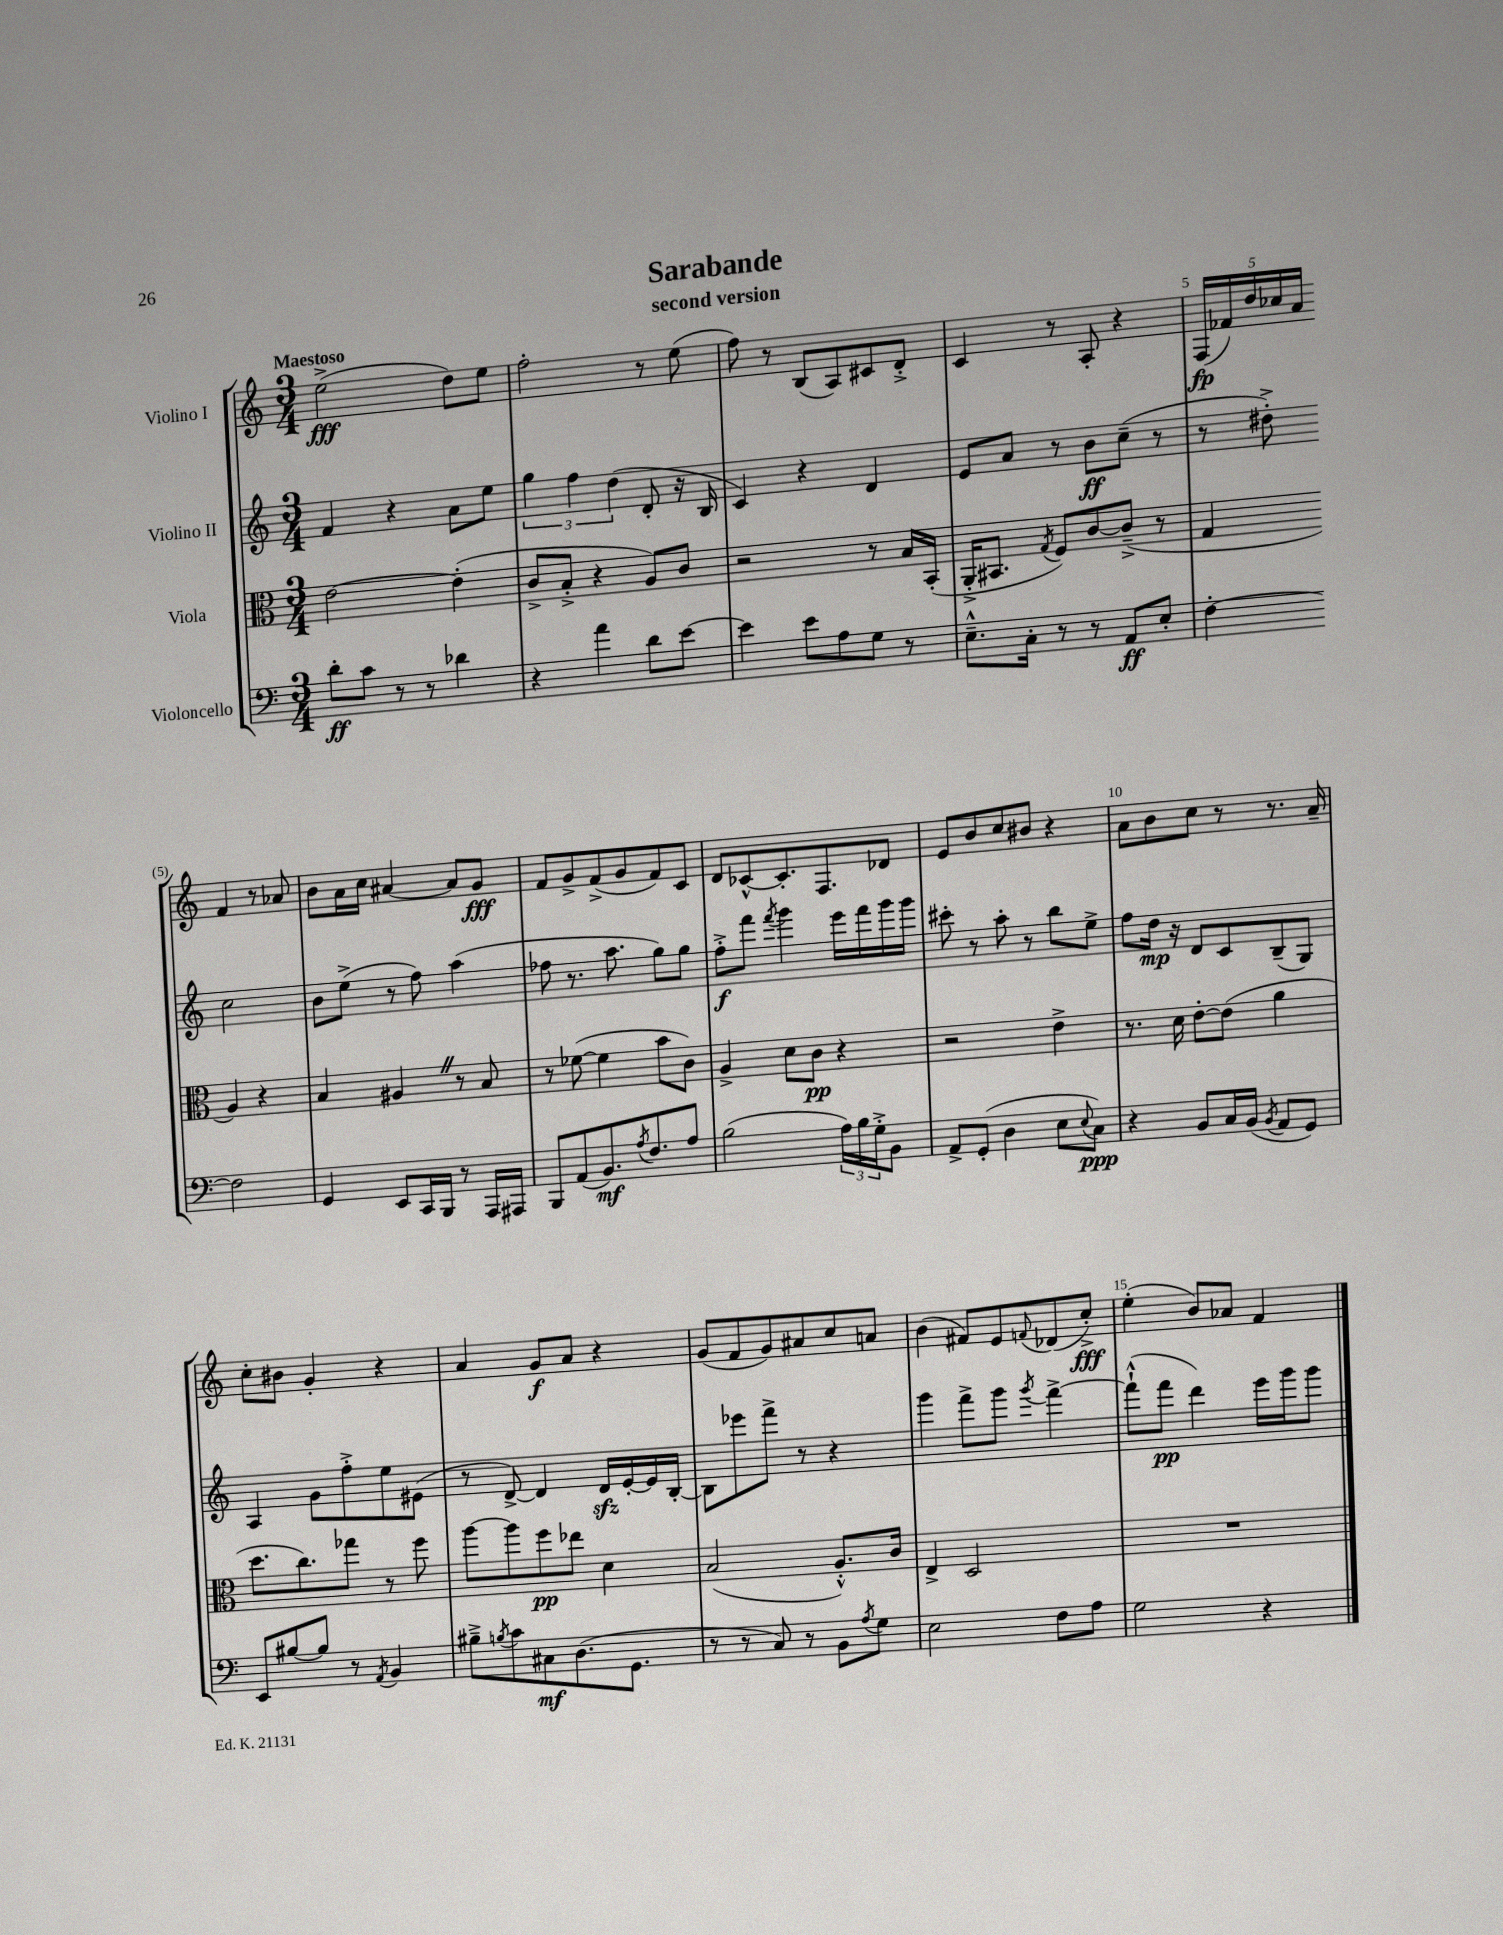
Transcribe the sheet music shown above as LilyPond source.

\header { title = "Sarabande" subtitle = "second version" }
<<
\new StaffGroup <<
\new Staff = "s0" \with { instrumentName = "Violino I" } {
    \clef treble \key c \major \numericTimeSignature \time 3/4 \tempo "Maestoso"
    e''2->\fff( d''8) e''8 |
    f''2-. r8 e''8( |
    f''8) r8 b8( a8) cis'8 d'8-.-> |
    c'4 r8 a8-. r4 |
    \tuplet 5/4 { f16\fp( fes'16) d''16 ces''16 a'16 } fes'4 r8 aes'8 |
    b'8 a'16 c''16 ais'4~ ais'8 g'8\fff |
    f'8 g'8-> f'8->( g'8 f'8) c'8 |
    d'8 ces'8~-^ ces'8.-. f8. des'8 |
    e'8 b'8 c''8 bis'8 r4 |
    a'8 b'8 c''8 r8 r8. a'16-- |
    c''8-. bis'8 g'4-. r4 |
    a'4 g'8\f a'8 r4 |
    g'8( f'8 g'8) ais'8 c''8 a'8 |
    b'4( fis'8) e'8 \appoggiatura { f'8 } des'8( c''8-.->\fff) |
    e''4-.( b'8) aes'8 f'4 \bar "|." |
}
\new Staff = "s1" \with { instrumentName = "Violino II" } {
    \clef treble \key c \major \numericTimeSignature \time 3/4
    f'4 r4 a'8 e''8 |
    \tuplet 3/2 { g''4 f''4 d''4( } d'8-. r16 b16 |
    c'4) r4 d'4 |
    e'8 a'8 r8 b'8\ff c''8--( r8 |
    r8 dis''8-.->) c''2 |
    b'8 e''8->( r8 f''8) a''4( |
    fes''8 r8. a''8. g''8) g''8 |
    f''8-.->\f f'''8 \acciaccatura { f'''8 } g'''4 e'''16 f'''16 g'''16 g'''16 |
    cis'''8-. r8 a''8-. r8 b''8 e''8-> |
    f''8 d''16\mp r16 d'8 c'8 b8--( g8) |
    a4 g'8 f''8-.-> e''8 eis'8( |
    r8 d'8~->) d'4 d'16\sfz e'16~-. e'16 b16~-. |
    b8 ees'''8 f'''8-> r8 r4 |
    g'''4 f'''8-> g'''8 \acciaccatura { g'''8 } f'''4~-> |
    f'''8-!-^( f'''8\pp d'''4) e'''16 g'''16 g'''8 \bar "|." |
}
\new Staff = "s2" \with { instrumentName = "Viola" } {
    \clef alto \key c \major \numericTimeSignature \time 3/4
    e'2~ e'4-.( |
    c'8-> b8-.-> r4 a8) c'8 |
    r2 r8 b16 b,16-.( |
    a,16-.-> bis,8. \acciaccatura { g8 } f8) c'8~ c'8--->( r8 |
    g4 a4) r4 |
    b4 ais4 \once \override BreathingSign.text = \markup { \musicglyph "scripts.caesura.straight" } \breathe r8 b8 |
    r8 fes'8~( fes'4 b'8 c'8) |
    a4-> d'8 c'8\pp r4 |
    r2 e'4-> |
    r8. d'16 e'8~-. e'8( a'4 |
    d''8. c''8.) ges''8 r8 f''8 |
    a''8~ a''8 f''8\pp ees''8 d'4 |
    b2( a8.-.-^) c'16 |
    e4-> d2 |
    R2. \bar "|." |
}
\new Staff = "s3" \with { instrumentName = "Violoncello" } {
    \clef bass \key c \major \numericTimeSignature \time 3/4
    d'8-.\ff c'8 r8 r8 des'4 |
    r4 a'4 d'8 e'8~ |
    e'4 e'8 a8 g8 r8 |
    e8.---^ c16-. r8 r8 a,8\ff e8-. |
    f4~-. f2 |
    g,4 e,8 c,16 b,,16 r8 a,,16 ais,,16 |
    b,,8 a,8( b,8.\mf) \acciaccatura { a8 } f8. a8 |
    b2( \tuplet 3/2 { a16) b16 g16-.-> } b,8 |
    a,8-> g,8-.( d4 e8 \appoggiatura { e8 } c8\ppp) |
    r4 b,8 c16 b,16( \acciaccatura { b,8 } a,8 g,8) |
    e,8 bis8~ bis8 r8 \acciaccatura { a,8 } b,4 |
    bis8---> \acciaccatura { b8 } c'8 cis8\mf d8.( g,8. |
    r8 r8 c8) r8 b,8 \acciaccatura { a8 } g8 |
    e2 f8 a8 |
    g2 r4 \bar "|." |
}
>>
>>
\layout { \context { \Score \override BarNumber.break-visibility = ##(#f #t #t) barNumberVisibility = #(every-nth-bar-number-visible 5) } }
